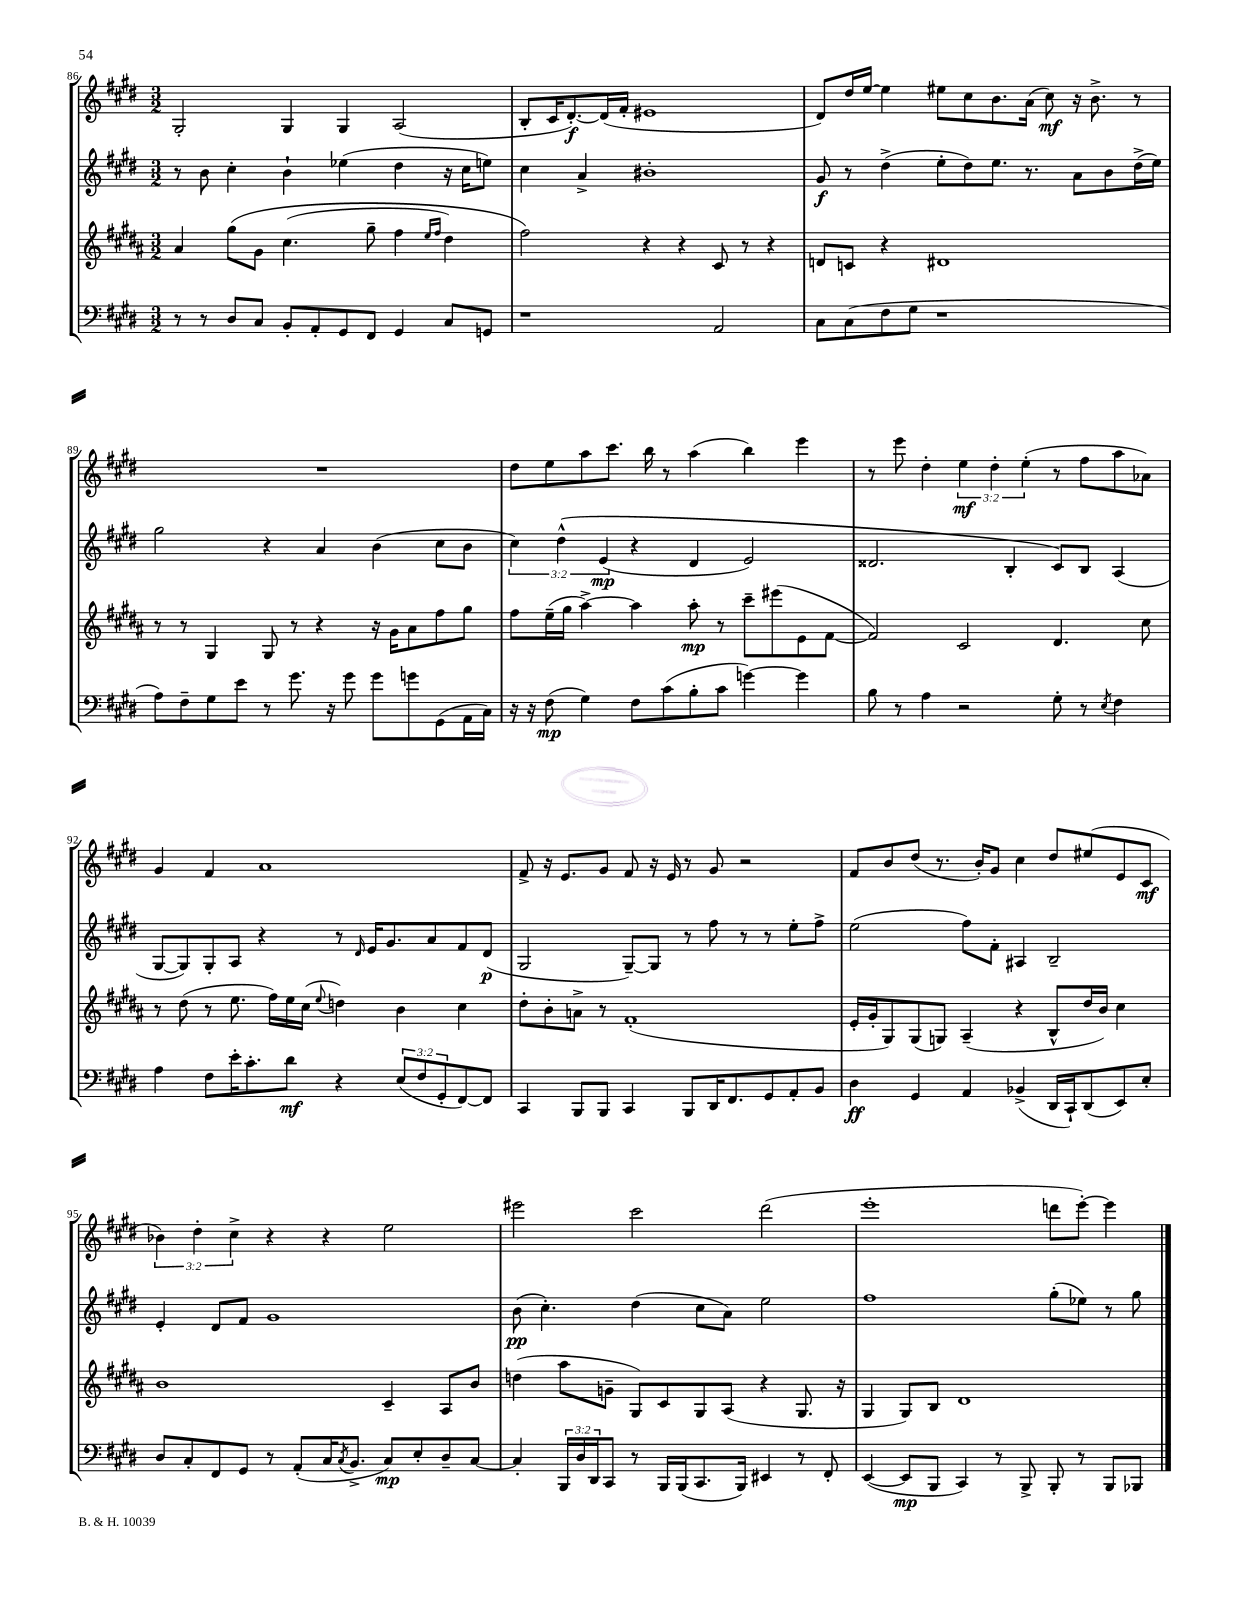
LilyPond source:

<<
\new StaffGroup <<
\new Staff = "s0" {
    \clef treble \key e \major \numericTimeSignature \time 3/2 \override Staff.TupletNumber.text = #tuplet-number::calc-fraction-text
    gis2-. gis4 gis4 a2( |
    b8-. cis'16 dis'8.~-.\f) dis'16( fis'16-. eis'1 |
    dis'8) dis''16 e''16~ e''4 eis''8 cis''8 b'8. a'16( cis''8\mf) r16 b'8.-> r8 |
    R1. |
    dis''8 e''8 a''8 cis'''8. b''16 r8 a''4( b''4) e'''4 |
    r8 e'''8 dis''4-. \tuplet 3/2 { e''4\mf dis''4-. e''4-.( } r8 fis''8 a''8 aes'8) |
    gis'4 fis'4 a'1 |
    fis'8-> r16 e'8. gis'8 fis'8 r16 e'16 r8 gis'8 r2 |
    fis'8 b'8 dis''8( r8. b'16-.) gis'8 cis''4 dis''8 eis''8( e'8 cis'8\mf |
    \tuplet 3/2 { bes'4) dis''4-. cis''4-> } r4 r4 e''2 |
    eis'''2 cis'''2 dis'''2( |
    e'''1-. d'''8 e'''8~-.) e'''4 \bar "|." |
}
\new Staff = "s1" {
    \clef treble \key e \major \numericTimeSignature \time 3/2 \override Staff.TupletNumber.text = #tuplet-number::calc-fraction-text
    r8 b'8 cis''4-. b'4-! ees''4( dis''4 r16 cis''16 e''8) |
    cis''4 a'4-> bis'1-. |
    gis'8\f r8 dis''4->( e''8-. dis''8) e''8. r8. a'8 b'8 dis''16->( e''16) |
    gis''2 r4 a'4 b'4( cis''8 b'8 |
    \tuplet 3/2 { cis''4) dis''4-^\( e'4\mp( } r4 dis'4 e'2) |
    disis'2. b4-. cis'8\) b8 a4( |
    gis8~ gis8) gis8-. a8 r4 r8 \grace { dis'16 } e'16 gis'8. a'8 fis'8 dis'8\p( |
    gis2 gis8~--) gis8 r8 fis''8 r8 r8 e''8-. fis''8-> |
    e''2( fis''8) fis'8-. ais4 b2-- |
    e'4-. dis'8 fis'8 gis'1 |
    b'8\pp( cis''4.-.) dis''4( cis''8 a'8) e''2 |
    fis''1 gis''8-.( ees''8) r8 gis''8 \bar "|." |
}
\new Staff = "s2" {
    \clef treble \key b \major \numericTimeSignature \time 3/2
    ais'4 gis''8\( gis'8 cis''4.( gis''8-- fis''4 \grace { e''16 fis''16 } dis''4) |
    fis''2\) r4 r4 cis'8 r8 r4 |
    d'8 c'8 r4 dis'1 |
    r8 r8 gis4 gis8 r8 r4 r16 gis'16 ais'8 fis''8 gis''8 |
    fis''8 e''16--( gis''16 ais''4~->) ais''4 ais''8-.\mp r8 cis'''8-- eis'''8( e'8 fis'8~ |
    fis'2) cis'2 dis'4. cis''8 |
    r8 dis''8( r8 e''8. fis''16) e''16 cis''16( \appoggiatura { e''8 } d''4) b'4 cis''4 |
    dis''8-. b'8-. a'8-> r8 fis'1-.( |
    e'16-. gis'16-. gis8) gis8( g8) ais4--( r4 b8-^ dis''16 b'16) cis''4 |
    b'1 cis'4-- ais8 b'8 |
    d''4( ais''8 g'8-- gis8) cis'8 gis8 ais8( r4 gis8. r16 |
    gis4 gis8) b8 dis'1 \bar "|." |
}
\new Staff = "s3" {
    \clef bass \key e \major \numericTimeSignature \time 3/2 \override Staff.TupletNumber.text = #tuplet-number::calc-fraction-text
    r8 r8 dis8 cis8 b,8-. a,8-. gis,8 fis,8 gis,4 cis8 g,8 |
    r1 a,2 |
    cis8 cis8( fis8 gis8 r1 |
    a8) fis8-- gis8 e'8 r8 gis'8. r16 gis'8 gis'8 g'8 gis,8( a,16 cis16) |
    r16 r16 fis8\mp( gis4) fis8 cis'8( b8-. cis'8 g'4~) g'4 |
    b8 r8 a4 r2 gis8-. r8 \acciaccatura { e8 } fis4 |
    a4 fis8 e'16-. cis'8.-. dis'8\mf r4 \tuplet 3/2 { e8( fis8 gis,8-. } fis,8~) fis,8 |
    cis,4 b,,8 b,,8 cis,4 b,,8 dis,16 fis,8. gis,8 a,8-. b,8 |
    dis4\ff gis,4 a,4 bes,4->( dis,16 cis,16-!) dis,8( e,8) e8-. |
    dis8 cis8-. fis,8 gis,8 r8 a,8-.( cis16 \acciaccatura { cis8 } b,8.-> cis8\mp) e8-. dis8-- cis8~ |
    cis4-. \tuplet 3/2 { b,,16 dis16 dis,16 } cis,8 r8 b,,16 b,,16( cis,8. b,,16) eis,4 r8 fis,8-. |
    e,4~( e,8\mp b,,8 cis,4) r8 b,,8-> b,,8-. r8 b,,8 bes,,8 \bar "|." |
}
>>
>>
\layout { \context { \Score currentBarNumber = #86 } }
